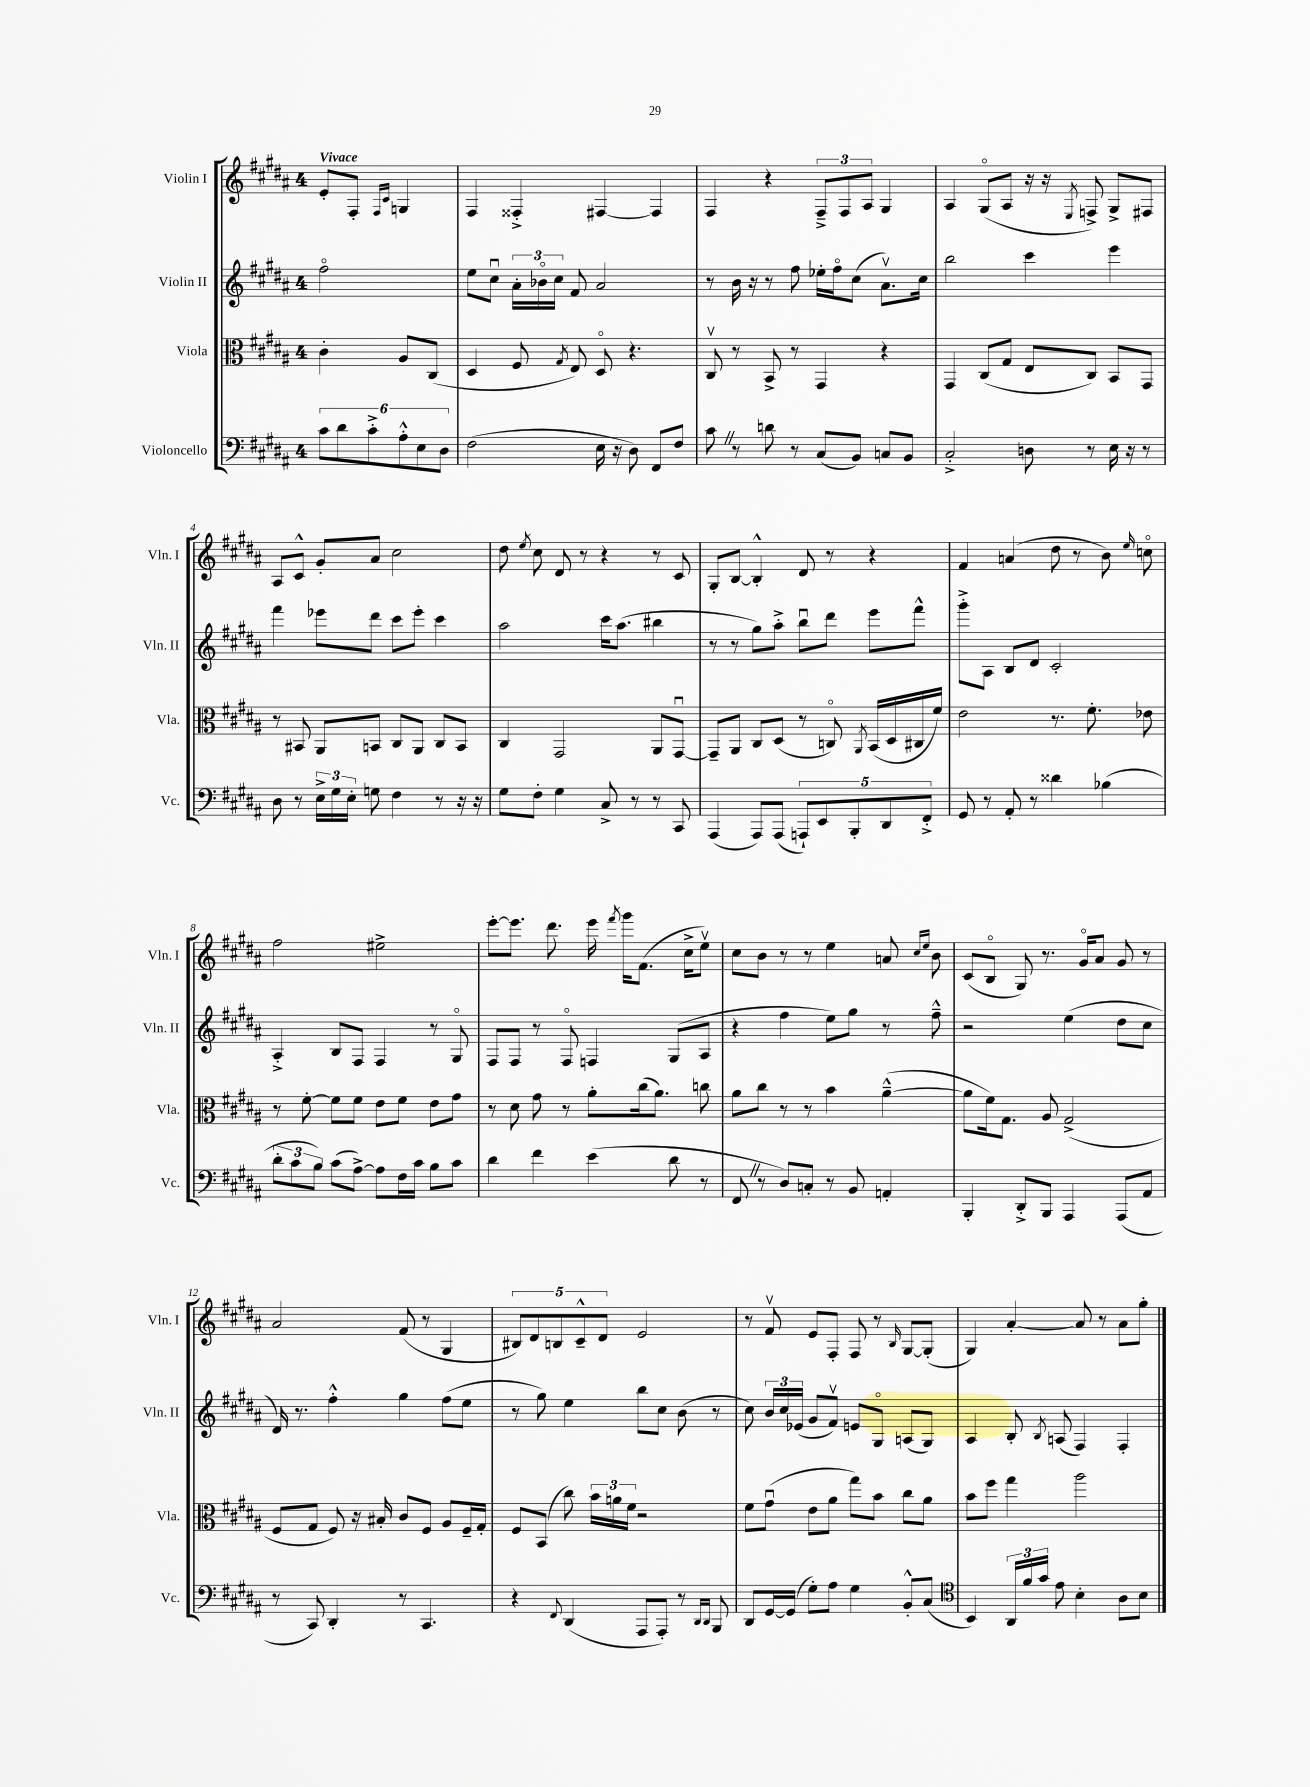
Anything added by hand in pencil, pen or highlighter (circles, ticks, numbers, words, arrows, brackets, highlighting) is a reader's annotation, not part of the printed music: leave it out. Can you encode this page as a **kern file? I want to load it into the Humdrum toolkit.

**kern	**kern	**kern	**kern
*staff4	*staff3	*staff2	*staff1
*clefF4	*clefC3	*clefG2	*clefG2
*k[f#c#g#d#a#]	*k[f#c#g#d#a#]	*k[f#c#g#d#a#]	*k[f#c#g#d#a#]
*M4/4	*M4/4	*M4/4	*M4/4
12c#	4c#'	2ff#o	8e'
12d#	.	.	.
.	.	.	8F#'
12c#'^	.	.	.
.	.	.	16qqF#
.	.	.	16qqc#
12A#'^^	8A#	.	4G
12E	.	.	.
.	(8C#	.	.
12D#	.	.	.
=	=	=	=
(2F#	4D#	8ee	4F#
.	.	8cc#u	.
.	8F#	24a#'	4F##'^
.	.	24b-o	.
.	.	24cc#	.
.	8qG#	.	.
.	8E)	8f#	.
16E	8D#o	2a#	[4F#
16r	.	.	.
8D#)	4.r	.	.
8FF#	.	.	4F#]
8F#	.	.	.
=	=	=	=
8c#	8C#v	8r	4F#
8r	8r	16b	.
.	.	16r	.
8d	8BB^	8r	4r
8r	8r	8ff#	.
(8C#	4GG#	16ee-'	12F#~^
.	.	16ff#o	.
.	.	.	12F#
8BB)	.	(8cc#	.
.	.	.	12A#
8C	4r	8.a#v)	4G#
8BB	.	.	.
.	.	16cc#	.
=	=	=	=
2C#'^	4GG#	2bb	4A#
.	(8C#	.	(8G#o
.	8G#	.	8A#
8D	8E	4ccc#	16r
.	.	.	16r
.	.	.	8qE
8r	8C#)	.	8F^)
16E	8BB	4eee	8G#^
16r	.	.	.
8r	8GG#	.	8F#
=	=	=	=
8D#	8r	4fff#	8A#
8r	8BB#	.	8c#^^
24E^	8AA#	8eee-	8g#'
24G#	.	.	.
24E'	.	.	.
8G	8BB	8ddd#	8a#
4F#	8C#	8ccc#	2cc#
.	8AA#	8eee-'	.
8r	8C#	4ccc#	.
16r	8BB	.	.
16r	.	.	.
=	=	=	=
8G#	4C#	2aa#	8dd#
.	.	.	8qee
8F#'	.	.	8cc#
4G#	2GG#	.	8d#
.	.	.	8r
8C#^	.	16ccc#	4r
.	.	(8.aa#	.
8r	.	.	.
8r	8AA#	4bb#	8r
8CC#	[8GG#u	.	8c#
=	=	=	=
(4AAA#	8GG#~]	8r	8G#'
.	8AA#	8r	[8B
8AAA#)	8C#	8gg#)	4B'^^]
(8AAA#	(8D#	8aa#'^	.
10AAA`)	8r	8bbu	8d#
10EE	.	.	.
.	8Co)	8ddd#	8r
10BBB'	.	.	.
.	8qAA#	.	.
.	(16BB	8eee	4r
10DD#	.	.	.
.	16D#	.	.
.	16C#	8fff#^^	.
10FF#'^	.	.	.
.	16f#)	.	.
=	=	=	=
8GG#	2e	8ggg#'^	4f#
8r	.	8A#	.
8AA#'	.	8B	(4a
8r	.	8d#	.
4d##	8.r	2c#'	8dd#
.	.	.	8r
.	8.f#'	.	.
(4B-	.	.	8b)
.	.	.	16qqee
.	8e-	.	8cco
=	=	=	=
12d#'	8r	4A#'^	2ff#
12c#	.	.	.
.	[8f#'	.	.
12B)	.	.	.
(8c#	8f#]	8B	.
[8A#^)	8f#	8F#	.
8A#]	8e	4F#	2ee#^
16F#	8f#	.	.
16c#	.	.	.
8B	8e	8r	.
8c#	8g#	8G#o	.
=	=	=	=
4d#	8r	8F#	[8eee'
.	8d#	8F#	8.eee]
4f#	8g#	8r	.
.	.	.	8.ddd#
.	8r	8F#o	.
(4e	8a#'	4F	16eee
.	.	.	8qfff#
.	.	.	16ggg#
.	(16cc#	.	(8.f#
.	8.a#)	.	.
8d#	.	(8G#	.
.	.	.	16cc#^
8r	8cc	8A#	8eev)
=	=	=	=
8FF#	8a#	4r	8cc#
8r	8cc#	.	8b
8D#)	8r	4ff#	8r
8C'	8r	.	8r
8r	4b	8ee)	4ee
8BB	.	8gg#	.
4AA'	([4a#~^^	8r	8a
.	.	.	16qqcc#
.	.	.	16qqee
.	.	8ff#~^^	8b
=	=	=	=
4BBB'	8a#]	2r	(8c#
.	16f#)	.	8Bo
.	8.G#	.	.
8DD#'^	.	.	8G#)
8BBB	8A#	.	8.r
4AAA#	(2G#^	(4ee	.
.	.	.	16g#o
.	.	.	8a#
(8AAA#	.	8dd#	8g#
8AA#	.	8cc#	8r
=	=	=	=
8r	8F#	16d#)	2a#
.	.	8.r	.
8CC#)	8G#	.	.
4DD#'	8F#)	4ff#'^^	.
.	16r	.	.
.	16B#'	.	.
8r	8c#	4gg#	(8f#
4.CC#	8F#	.	8r
.	8A#	(8ff#	4G#
.	16F#~	8ee	.
.	16G#'	.	.
=	=	=	=
4r	8F#	8r	10B#)
.	.	.	10d#
.	(8BB	8gg#)	.
.	.	.	10B
8qqFF#	.	.	.
(4DD#	8cc#)	4ee	.
.	.	.	10c#~^^
.	24b	.	.
.	.	.	10d#
.	24a	.	.
.	24f#	.	.
8AAA#	2r	8bb	2e
8AAA#')	.	8cc#	.
8r	.	(8b	.
16qqDD#	.	.	.
16qqDD#	.	.	.
8BBB	.	8r	.
=	=	=	=
8DD#	8f#	8cc#)	8r
[16GG#	(8g#u	24b	8f#v
.	.	24cc#	.
(16GG#]	.	.	.
.	.	(24e-	.
8G#')	8e	8g#	8e
8A#	8a#	8f#v)	8F#'
4G#	8gg#)	8e	8F#
.	8b	8G#o	8r
.	.	.	16qqB
8BB'^^	8cc#	(8A	[8G#
(8C#	8a#	8G#)	(8G#']
=	=	=	=
*clefC4	*	*	*
4BB)	8b	4A#	4G#)
.	8ff#	.	.
24AA#	4gg#	8B'	[4a#'
24f#	.	.	.
24g#	.	.	.
.	.	8qB	.
8e	.	(8A	.
4B'	2aa#	4F#)	8a#]
.	.	.	8r
8A#	.	4F#'	8a#
8B	.	.	8gg#'
==	==	==	==
*-	*-	*-	*-
